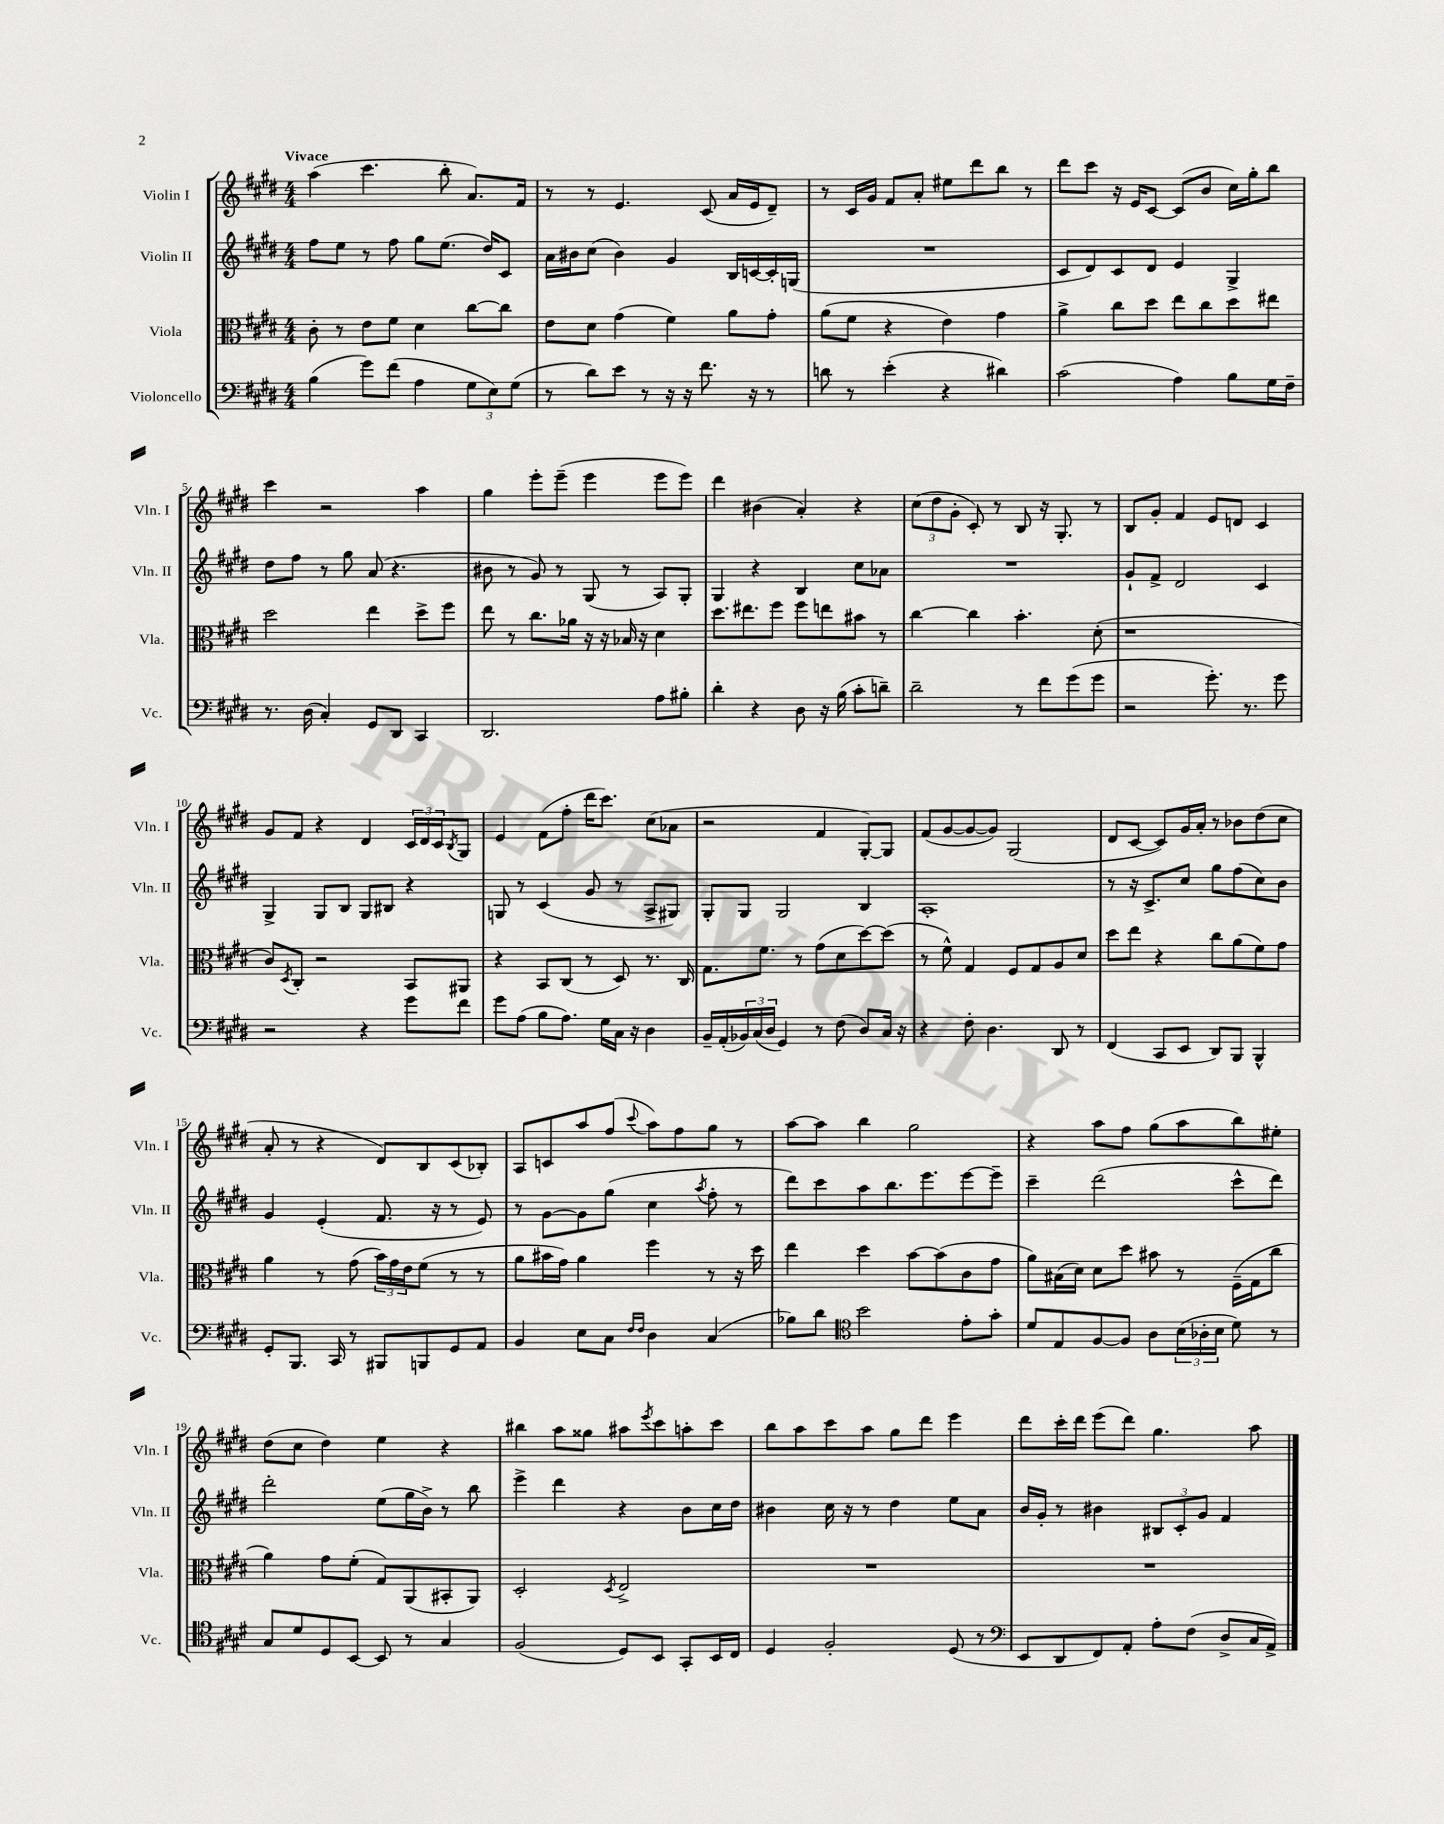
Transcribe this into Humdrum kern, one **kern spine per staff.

**kern	**kern	**kern	**kern
*part4	*part3	*part2	*part1
*staff4	*staff3	*staff2	*staff1
*I"Violoncello	*I"Viola	*I"Violin II	*I"Violin I
*I'Vc.	*I'Vla.	*I'Vln. II	*I'Vln. I
*clefF4	*clefC3	*clefG2	*clefG2
*k[f#c#g#d#]	*k[f#c#g#d#]	*k[f#c#g#d#]	*k[f#c#g#d#]
*M4/4	*M4/4	*M4/4	*M4/4
=1	=1	=1	=1
!	!	!	!LO:TX:a:B:t=Vivace
(4B\	8c#'\	8ff#\L	(4aa\
.	8r	8ee\J	.
8g#\L)	8e\L	8r	4.ccc#\
(8f#\J	8f#\J	8ff#\	.
4A\	4d#\	8gg#\L	.
.	.	(8.ee\J	8bb'\
12G#\L	[8cc#\L	.	8.a/L)
.	.	16dd#/KL)	.
12E\)	.	.	.
.	8cc#\J]	8c#/J	.
(12G#\J	.	.	.
.	.	.	16f#/Jk
=2	=2	=2	=2
8r	8e\L	16a\LL	8r
.	.	16b#X\J	.
8d#\L)	8d#\J	(8cc#\J	8r
8e\J	(4g#\	4b#\)	4.e/
8r	.	.	.
16r	4f#\)	4g#/	.
16r	.	.	.
8.f#\	.	.	(8c#/
.	8a\L	16B/LL	16a/LL
16r	.	[16cn/	16e/J
8r	8g#'\J	16c'/]	8d#~/J)
.	.	(16Gn/JJ	.
=3	=3	=3	=3
8dn\	(8a\L	1r	8r
8r	8f#\J	.	16c#/LL
.	.	.	16g#/JJ
(4e'\	4r	.	8f#/L
.	.	.	8a'/J
4r	4e\)	.	8ee#X\L
.	.	.	8ddd#\
4d#X\)	4g#\	.	8bb\J
.	.	.	8r
=4	=4	=4	=4
(2c#\	4a^\	8c#/L	8ddd#\L
.	.	8d#/)	8ccc#\J
.	8cc#\L	8c#/	16r
.	.	.	16e/KL
.	8dd#\J	8d#/J	[8c#/J
4A\)	8ee\L	4e/	(8c#/L]
.	8cc#\	.	8b/J
8B\L	8dd#\	4G#^/	16cc#\LL)
.	.	.	16gg#'\J
16G#\L	8ee#X\J	.	8bb\J
16F#~\JJ	.	.	.
!!LO:LB:g=z
=5	=5	=5	=5
8.r	2dd#\	8dd#\L	4ccc#\
.	.	8ff#\J	.
(16D#\	.	.	.
4C#'/)	.	8r	2r
.	.	8gg#\	.
8GG#/L	4ee\	(8a/	.
8DD#/J	.	4.r	.
4CC#/	8dd#^\L	.	4aa\
.	8ff#\J	.	.
=6	=6	=6	=6
2.DD#/	8ee\	8b#X\	4gg#\
.	8r	8r	.
.	8.cc#\L	8g#/)	8eee'\L
.	.	8r	(8eee~\J
.	16a-X\Jk	.	.
.	16r	(8G#/	4eee\
.	16r	.	.
.	16B-X/	8r	.
.	16r	.	.
8A\L	4d#\	8A/L)	8eee\L
8B#X'\J	.	8G#'/J	8eee\J)
=7	=7	=7	=7
4d#'\	8.dd#\L	4G#/	4ddd#\
.	8.ee#X\	.	.
4r	.	4r	(4b#X\
.	8ff#\J	.	.
8D#\	8ff#\L	4B/	4a'/)
16r	8een\	.	.
(16B\	.	.	.
8c#'\L	8b#X\J	8cc#\L	4r
8dn~\J)	8r	8a-X\J	.
=8	=8	=8	=8
2d#~\	[4cc#\	1r	(12cc#\L
.	.	.	12dd#\
.	.	.	12g#'\J
.	4cc#\]	.	8c#'/)
.	.	.	8r
8r	4.b'\	.	8B/
8f#\L	.	.	16r
.	.	.	8.G#'/
(8g#\	.	.	.
8g#\J	(8d#'\	.	8r
=9	=9	=9	=9
2r	1r	8g#`/L	8B/L
.	.	8f#^/J	8g#'/J
.	.	2d#/	4f#/
8.g#'\)	.	.	8e/L
.	.	.	8dn/J
8.r	.	.	.
.	.	4c#/	4c#/
8g#\	.	.	.
!!LO:LB:g=z
=10	=10	=10	=10
2r	8c#/L)	4G#^/	8g#/L
.	8qD#/	.	.
.	8C#'/J	.	8f#/J
.	2r	8G#/L	4r
.	.	8B/J	.
4r	.	8G#/L	4d#/
.	.	8B#X/J	.
8g#\L	8BB/L	4r	24c#/LL
.	.	.	24d#/
.	.	.	24c#/J
.	.	.	8qB/
8f#\J	8AA#X/J	.	8G#/J
=11	=11	=11	=11
8g#\L	4r	8Gn/	4e/
(8A\J	.	8r	.
8B\L	8BB/L	(4c#/	(8f#\L
8.A\J)	(8C#/J	.	8ff#'\J
.	8r	8g#/	16ddd#\KL
16G#\LL	.	.	8.ccc#\J)
16C#\JJ	8D#/)	8r	.
16r	.	.	.
4D#\	8.r	8A^/L	(8cc#\L
.	.	8G#X/J)	8a-X\J
.	16C#/	.	.
=12	=12	=12	=12
16BB~/LL	8.G#\L	8G#'/L	2r
(16AA'/	.	.	.
24BB-X/)	.	8G#/J	.
(24C#/	.	.	.
.	8.f#\J	.	.
24D#/JJ	.	.	.
4GG#/)	.	2G#/	.
.	8r	.	.
8r	(8g#\L	.	4f#/
(8F#\	8d#\	.	.
8D#/L)	[8dd#\)	4B/	[8G#'/L)
16C#/Jk	(8dd#\J]	.	8G#/J]
16r	.	.	.
=13	=13	=13	=13
4r	8r	1A'	(8f#/L
.	8f#^^\)	.	[8g#/
8F#'\	4G#/	.	8g#/_
4.D#\	.	.	8g#/J])
.	8F#/L	.	(2G#/
.	8G#/	.	.
8DD#/	8A/	.	.
8r	8d#/J	.	.
=14	=14	=14	=14
(4FF#/	8dd#\L	8r	8d#/L
.	8ee\J	16r	[8c#/J
.	.	8.c#^/L	.
8CC#/L	4r	.	8c#/L])
8EE/J	.	8cc#/J	16g#/L
.	.	.	16a'/JJ
8DD#/L)	8cc#\L	8gg#\L	8r
8BBB/J	(8a\	(8ff#\	8b-X\L
4BBB^^/	8f#\)	8cc#\)	(8dd#\
.	8g#\J	8b\J	8cc#\J
!!LO:LB:g=z
=15	=15	=15	=15
8GG#'/L	4a\	4g#/	8a'/
8.BBB/J	.	.	8r
.	8r	(4e'/	4r
16CC#/	.	.	.
8r	(8g#\	.	.
8BBB#X/L	24b\LL)	8.f#/	8d#/L)
.	24g#\	.	.
.	24e\J	.	.
8BBBn/	(8f#\J	.	8B/
.	.	16r	.
8GG#/	8r	8r	(8c#/
8AA/J	8r	8e/)	8B-X'/J)
=16	=16	=16	=16
4BB/	8a\L	8r	8A/L
.	16b#X\L	[8g#\L	8cn/
.	16g#\JJ)	.	.
8E\L	4a\	8g#\]	8aa/
8C#\J	.	(8gg#\J	(8ff#/J
16qqF#/LL	.	.	.
16qqF#/JJ	.	.	8qqccc#/
4D#\	4ff#\	4cc#\	8aa\L)
.	.	.	8ff#\
.	.	8qaa/	.
(4C#/	8r	8ff#'\	8gg#\J
.	16r	8r	8r
.	16dd#\	.	.
=17	=17	=17	=17
8B-X\L)	4ee\	8ddd#\L)	[8aa\L
8d#\J	.	8ccc#\	8aa\J]
*clefC4	*	*	*
2b\	4dd#\	8aa\	4bb\
.	.	8.bb\	.
.	[8b\L	.	2gg#\
.	.	8.eee\	.
.	(8b\]	.	.
8e'\L	8c#\	[8eee\	.
8g#'\J	8g#\J	8eee~\J]	.
=18	=18	=18	=18
8d#/L	8a\L)	4ccc#~\	4r
8E/	(16B#X\L	.	.
.	16d#\JJ)	.	.
[8F#/	8d#\L	(2ddd#\	8aa\L
8F#/J]	8dd#\J	.	8ff#\J
8A\L	8b#X\	.	(8gg#\L
(24B\L	8r	.	8aa\
24A-X'\	.	.	.
24B\JJ	.	.	.
8d#\)	(16F#~\LL	8ccc#^^\L	8bb\)
.	16G#\J	.	.
8r	8cc#\J	8ddd#\J)	8ee#X'\J
!!LO:LB:g=z
=19	=19	=19	=19
8G#/L	4a\)	2ddd#'\	(8dd#\L
8d#/	.	.	8cc#\J
8D#/	8g#\L	.	4dd#\)
[8BB/J	(8f#'\J	.	.
8BB/]	8G#/L)	(8ee\L	4ee\
8r	(8AA/	16gg#\L	.
.	.	16b^\JJ)	.
4G#/	8BB#X'/	8r	4r
.	8AA/J)	8bb\	.
=20	=20	=20	=20
(2F#/	2D#'/	4eee^\	4bb#X\
.	.	4ddd#\	8aa\L
.	.	.	8gg##X\J
.	8qD#/	.	.
8D#/L)	2E^/	4r	8aa#X\L
.	.	.	8qeee/
8BB/J	.	.	8ccc#\
8GG#'/L	.	8b\L	8aan'\
16BB/L	.	16cc#\L	8ccc#\J
16C#/JJ	.	16dd#\JJ	.
=21	=21	=21	=21
4D#/	1r	4b#X\	8bb\L
.	.	.	8aa\
2F#'/	.	16cc#\	8ccc#\
.	.	16r	.
.	.	8r	8aa\J
.	.	4dd#\	8gg#\L
.	.	.	8ddd#\J
(8D#/	.	8ee\L	4eee\
8r	.	8a\J	.
=22	=22	=22	=22
*clefF4	*	*	*
8EE/L	1r	16b/LL	8ddd#\L
.	.	16g#'/JJ	.
8DD#/	.	8r	16ccc#'\L
.	.	.	16ddd#\JJ
8FF#/)	.	4b#X\	(8eee\L
8AA'/J	.	.	8ddd#\J)
8A'\L	.	12B#X/L	4.gg#\
.	.	12c#'/	.
(8F#\J	.	.	.
.	.	12g#/J	.
8D#^/L	.	4f#/	.
16C#/L	.	.	8aa\
16AA^/JJ)	.	.	.
==	==	==	==
*-	*-	*-	*-
